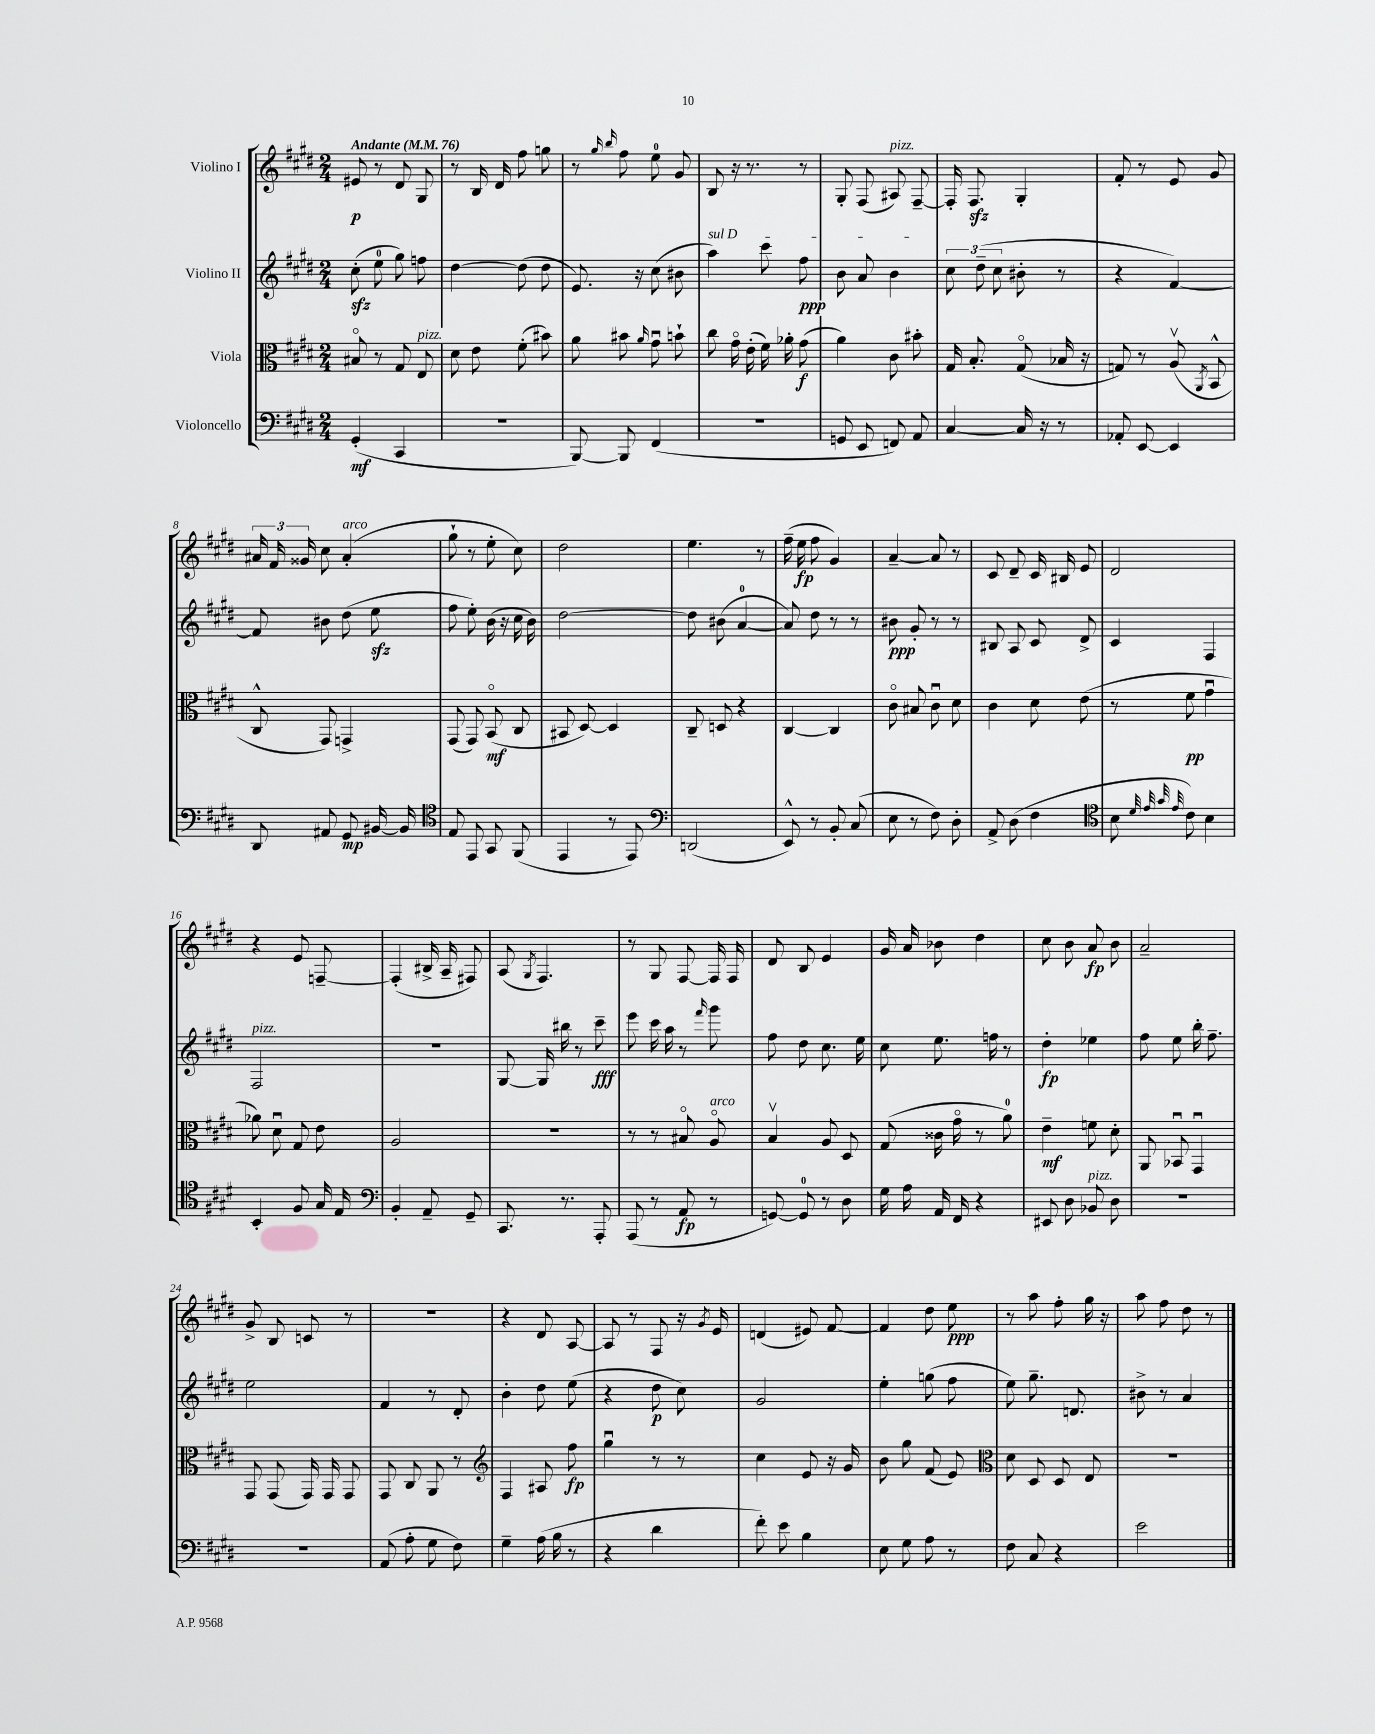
<<
\new StaffGroup <<
\new Staff = "s0" \with { instrumentName = "Violino I" } {
    \clef treble \key e \major \numericTimeSignature \time 2/4 \tempo "Andante" 4 = 76
    \autoBeamOff eis'8\p r8 dis'8 gis8 |
    r8 b16 dis'16 fis''8 g''8 |
    r8 \grace { gis''16 b''16 } fis''8 e''8-0 gis'8 |
    b8 r16 r8. r8 |
    gis8-. fis8( ais8^\markup { \italic "pizz." }) fis8~-- |
    fis16-. fis8.\sfz gis4-. |
    fis'8-. r8 e'8 gis'8 |
    \tuplet 3/2 { ais'16 fis'16 gisis'16 } cis''8 ais'4-.^\markup { \italic "arco" }( |
    gis''8-! r8 e''8-. cis''8) |
    dis''2 |
    e''4. r8 |
    fis''16--( e''16\fp fis''8 gis'4) |
    a'4~-- a'8 r8 |
    cis'8 dis'8-- cis'16 bis16 e'8 |
    dis'2 |
    r4 e'8 f8~-- |
    f4-.( bis16-> a16-- fis8) |
    a8( \acciaccatura { gis8 } fis4.) |
    r8 gis8 fis8~ fis16 fis16 |
    dis'8 b8 e'4 |
    gis'16 a'16 bes'8 dis''4 |
    cis''8 b'8 a'8\fp b'8 |
    a'2-- |
    gis'8-> b8 c'8 r8 |
    R2 |
    r4 dis'8 a8~ |
    a8 r8 fis8 r16 \acciaccatura { gis'8 } e'16 |
    d'4( eis'8) fis'8~ |
    fis'4 dis''8 e''8\ppp |
    r8 a''8 fis''8-. gis''16 r16 |
    a''8 fis''8 dis''8 r8 \bar "|." |
}
\new Staff = "s1" \with { instrumentName = "Violino II" } {
    \clef treble \key e \major \numericTimeSignature \time 2/4
    \autoBeamOff cis''8-.\sfz( e''8-0 gis''8) f''8 |
    dis''4~ dis''8( dis''8 |
    e'8.) r16 cis''8( bis'8 |
    \once \override TextSpanner.bound-details.left.text = \markup { \italic "sul D" } a''4\startTextSpan) cis'''8 fis''8\ppp |
    b'8 a'8 b'4\stopTextSpan |
    \tuplet 3/2 { cis''8 dis''8--( cis''8 } bis'8-. r8 |
    r4 fis'4~) |
    fis'8 bis'8 dis''8( e''8\sfz |
    fis''8 e''8-.) b'16( r16 cis''16 b'16) |
    dis''2~ |
    dis''8 bis'8( a'4-0~ |
    a'8) dis''8 r8 r8 |
    bis'8\ppp gis'8-. r8 r8 |
    bis8 a8 cis'8 dis'8-> |
    cis'4 fis4 |
    fis2^\markup { \italic "pizz." } |
    r2 |
    gis8~ gis16 bis''16 r8 cis'''8--\fff |
    e'''8 cis'''16 a''16 r8 \grace { fis'''16 } gis'''8 |
    fis''8 dis''8 cis''8. e''16 |
    cis''8 e''8. f''16 r8 |
    dis''4-.\fp ees''4 |
    fis''8 e''8 b''16-. fis''8.-- |
    e''2 |
    fis'4 r8 dis'8-. |
    b'4-. dis''8 e''8( |
    r4 dis''8\p cis''8) |
    gis'2 |
    e''4-. g''8( fis''8 |
    e''8) gis''8.-- d'8. |
    bis'8-> r8 a'4 \bar "|." |
}
\new Staff = "s2" \with { instrumentName = "Viola" } {
    \clef alto \key e \major \numericTimeSignature \time 2/4
    \autoBeamOff bis8\flageolet r8 gis8 e8^\markup { \italic "pizz." } |
    dis'8 e'8 fis'8-.( bis'8) |
    a'8 bis'8 \grace { a'16 } gis'8\downbow b'8-! |
    cis''8 gis'16\flageolet e'16-.( fis'16) aes'16-. gis'8\f( |
    a'4) cis'8 bis'8-. |
    gis16 b8.-. gis8\flageolet( bes16 r16 |
    g8) r8 a8\upbow( \acciaccatura { a,8 } b,8-^ |
    cis8-^ gis,8) g,4-> |
    gis,8( gis,8) b,8\flageolet\mf( cis8 |
    bis,8 dis8~) dis4 |
    cis8-- d8 r4 |
    cis4~ cis4 |
    cis'8\flageolet bis8 cis'8\downbow dis'8 |
    cis'4 dis'8 e'8( |
    r8 fis'8\pp gis'4\downbow |
    aes'8) dis'8\downbow gis8 e'8 |
    a2 |
    R2 |
    r8 r8 bis8\flageolet a8\flageolet^\markup { \italic "arco" } |
    b4\upbow a8 dis8 |
    gis8( cisis'16 gis'16\flageolet r8 a'8-0) |
    e'4--\mf f'8 dis'8-. |
    a,8 bes,8\downbow gis,4\downbow |
    gis,8 gis,8( gis,16) gis,16 gis,8 |
    gis,8 cis8 a,8 r8 |
    \clef treble fis4 ais8 fis''8\fp |
    gis''4\downbow r8 r8 |
    cis''4 e'8 r16 gis'16 |
    b'8 gis''8 fis'8( e'8) |
    \clef alto dis'8 dis8 dis8 e8 |
    R2 \bar "|." |
}
\new Staff = "s3" \with { instrumentName = "Violoncello" } {
    \clef bass \key e \major \numericTimeSignature \time 2/4
    \autoBeamOff gis,4-.\mf( cis,4 |
    r2 |
    b,,8~) b,,8 fis,4( |
    R2 |
    g,8 e,8 f,8) a,8 |
    cis4~ cis16 r16 r8 |
    aes,8-. e,8~ e,4 |
    dis,8 ais,8 gis,8\mp bis,16~ bis,16 |
    \clef tenor e8 e,8 gis,8 fis,8( |
    e,4 r8 e,8) |
    \clef bass d,2( |
    e,8-^) r8 b,8-. cis8( |
    e8 r8 fis8) dis8-. |
    a,8-> dis8( fis4 |
    \clef tenor b8 \grace { dis'32 e'32 gis'32 e'32 } cis'8) b4 |
    b,4-. fis8 gis16 e16 |
    \clef bass b,4-. a,8-- gis,8-- |
    cis,8. r8. a,,8-. |
    a,,8( r8 a,8\fp r8 |
    g,8~) g,8-0 r8 dis8 |
    gis16 a16 a,16 fis,16 r4 |
    eis,8 dis8 bes,8^\markup { \italic "pizz." } dis8 |
    R2 |
    R2 |
    a,8( a8-. gis8 fis8) |
    gis4-- a16( b16 r8 |
    r4 dis'4 |
    fis'8-.) e'8 b4 |
    e8 gis8 a8 r8 |
    fis8 cis8 r4 |
    e'2 \bar "|." |
}
>>
>>
